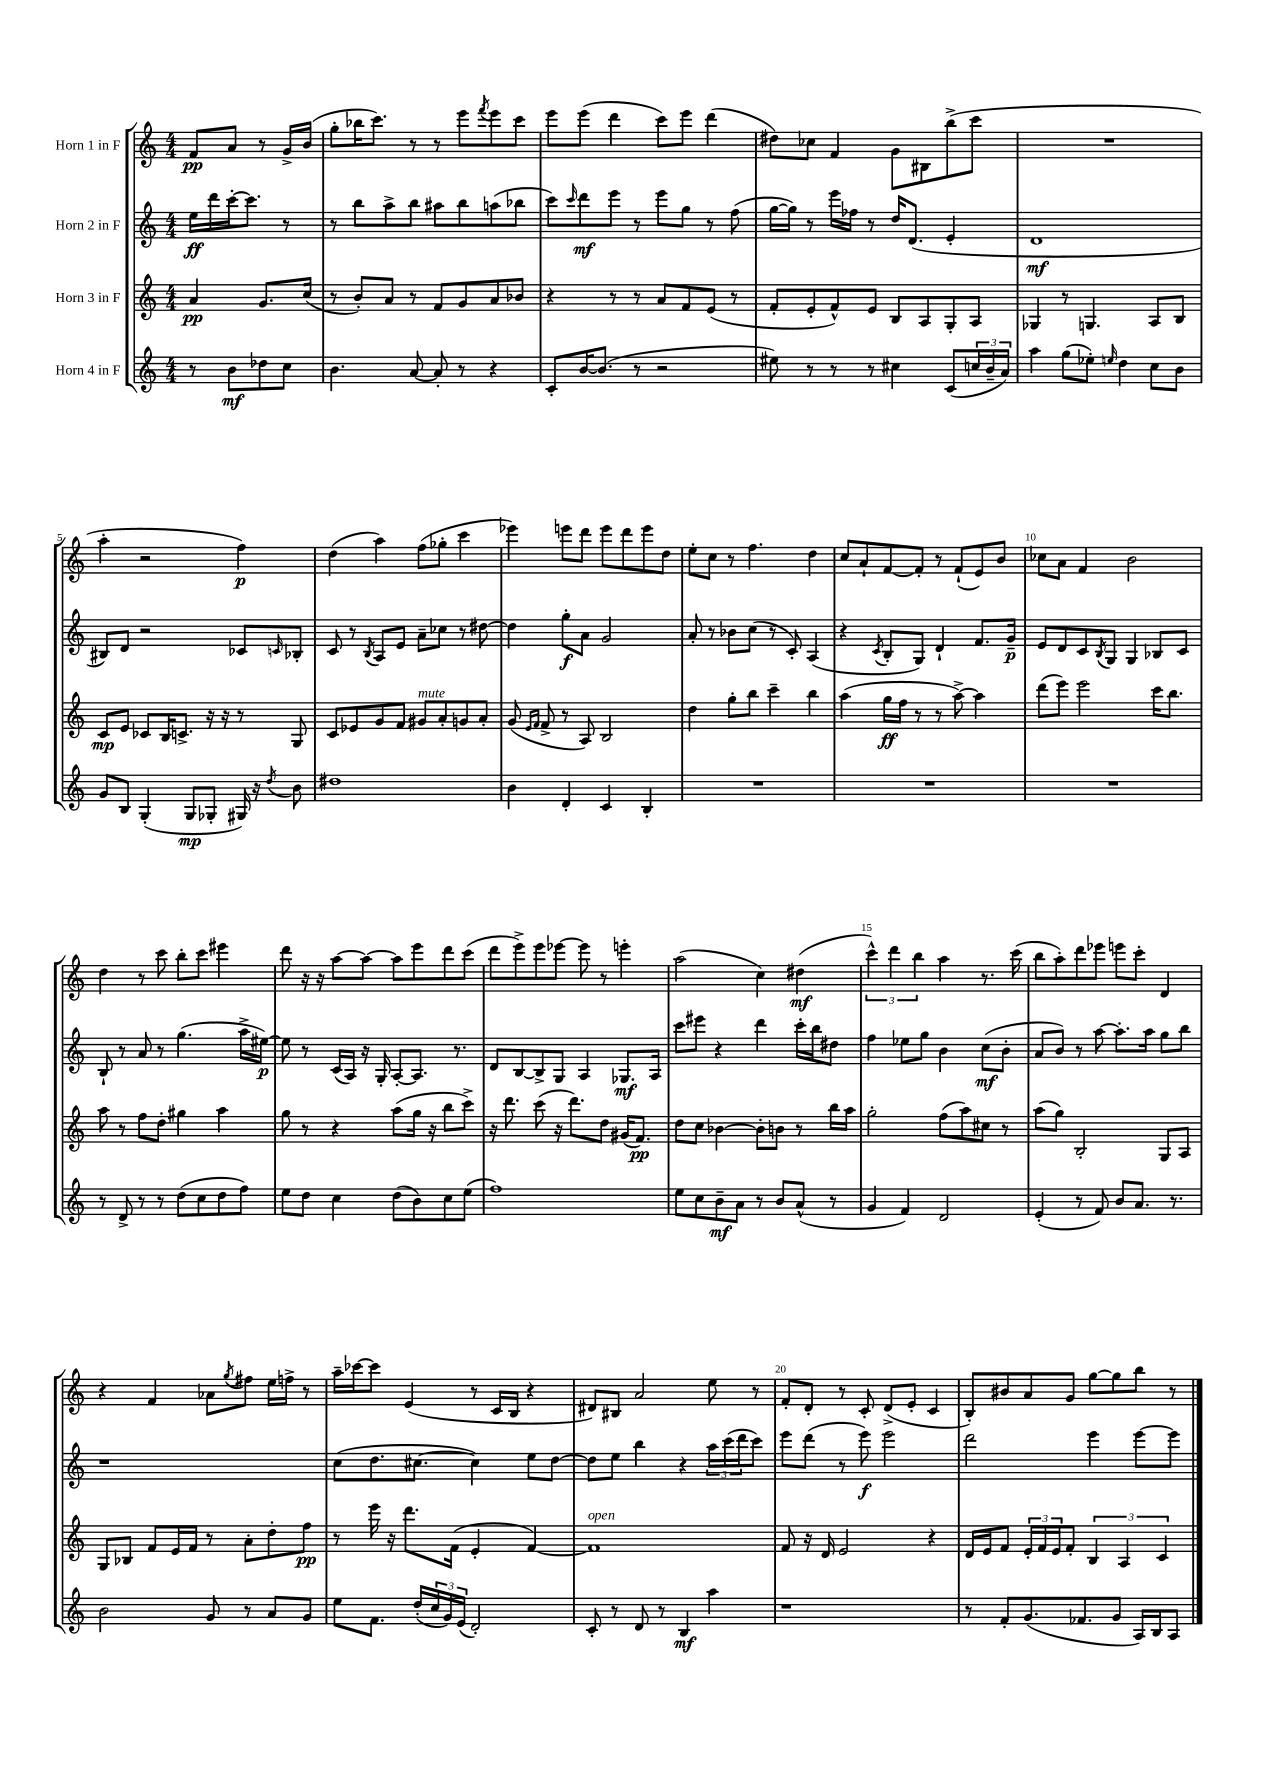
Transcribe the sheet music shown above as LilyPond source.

<<
\new StaffGroup <<
\new Staff = "s0" \with { instrumentName = "Horn 1 in F" } {
    \clef treble \key c \major \numericTimeSignature \time 4/4 \partial 2
    f'8\pp a'8 r8 g'16-> b'16( |
    g''8-. bes''16 c'''8.) r8 r8 e'''8 \acciaccatura { f'''8 } e'''8 c'''8 |
    e'''8 e'''8( d'''4 c'''8) e'''8 d'''4( |
    dis''8) ces''8 f'4 g'8 bis8 b''8->( c'''8 |
    R1 |
    a''4-. r2 f''4\p) |
    d''4( a''4) f''8( ges''8-. c'''4 |
    ees'''4) e'''8 d'''8 e'''8 d'''8 e'''8 d''8 |
    e''8-. c''8 r8 f''4. d''4 |
    c''8 a'8-! f'8~ f'8-. r8 f'8-!( e'8) b'8 |
    ces''8 a'8 f'4 b'2 |
    d''4 r8 c'''8 b''8-. c'''8 eis'''4 |
    d'''8 r16 r16 a''8~ a''8~ a''8 e'''8 d'''8 c'''8( |
    d'''8 e'''8->) e'''8 ees'''8~ ees'''8 r8 e'''4-. |
    a''2( c''4) dis''4\mf( |
    \tuplet 3/2 { c'''4-^) d'''4 b''4 } a''4 r8. c'''16( |
    b''8 a''8-.) d'''8 ees'''8 e'''8 c'''8-. d'4 |
    r4 f'4 aes'8 \acciaccatura { g''8 } fis''8 e''16 f''16-> r8 |
    a''16-- ces'''16~ ces'''8 e'4( r8 c'16 b16 r4 |
    dis'8) bis8 a'2 e''8 r8 |
    f'8-. d'8-. r8 c'8-. d'8->( e'8-. c'4 |
    b8-.) bis'8 a'8 g'8 g''8~ g''8 b''8 r8 \bar "|." |
}
\new Staff = "s1" \with { instrumentName = "Horn 2 in F" } {
    \clef treble \key c \major \numericTimeSignature \time 4/4 \partial 2
    e''16\ff d'''16 c'''16~-. c'''8. r8 |
    r8 b''8 a''8-> b''8 ais''8 b''8 a''8( bes''8 |
    c'''8) \grace { c'''16 } d'''8\mf e'''8 r8 e'''8 g''8 r8 f''8( |
    g''16~ g''16) r8 e'''16 fes''16 r8 d''16 d'8.( e'4-. |
    d'1\mf |
    bis8) d'8 r2 ces'8 \grace { c'16 } bes8-. |
    c'8 r8 \acciaccatura { b8 } a8 e'8 a'8-- ces''8 r8 dis''8~ |
    dis''4 g''8-.\f a'8 g'2 |
    a'8-. r8 bes'8 c''8( r8 c'8-.) a4( |
    r4 \acciaccatura { c'8 } b8-. g8) d'4-! f'8. g'16--\p |
    e'8 d'8 c'8 \acciaccatura { b8 } g8 g4 bes8 c'8 |
    b8-! r8 a'8 r8 g''4.( a''16-> eis''16~\p) |
    eis''8 r8 c'16( a16) r16 g16-. a8~-. a8. r8. |
    d'8 b8~ b8-> g8 a4 ges8.\mf a16 |
    c'''8 eis'''8 r4 d'''4 c'''16-. b''16 dis''8 |
    f''4 ees''8 g''8 b'4 c''8\mf( b'8-. |
    a'8 b'8) r8 a''8~ a''8.-. a''16 g''8 b''8 |
    r1 |
    c''8( d''8. cis''8.~ cis''4) e''8 d''8~ |
    d''8 e''8 b''4 r4 \tuplet 3/2 { a''16 c'''16( d'''16 } c'''8) |
    e'''8 d'''8( r8 e'''8\f) e'''2 |
    d'''2 e'''4 e'''8~ e'''8 \bar "|." |
}
\new Staff = "s2" \with { instrumentName = "Horn 3 in F" } {
    \clef treble \key c \major \numericTimeSignature \time 4/4 \partial 2
    a'4\pp g'8. c''16( |
    r8 b'8-.) a'8 r8 f'8 g'8 a'8 bes'8 |
    r4 r8 r8 a'8 f'8 e'8( r8 |
    f'8-. e'8-. f'8-^) e'8 b8 a8 g8-. a8 |
    ges4 r8 g4. a8 b8 |
    c'8\mp e'8 ces'8 b16 c'8.-> r16 r16 r8 g8 |
    c'8 ees'8 g'8 f'8 gis'8^\markup { \italic "mute" } a'8-. g'8 a'8-. |
    g'8( \grace { e'16 f'16 } f'8-> r8 a8) b2 |
    d''4 g''8-. b''8 c'''4-- b''4 |
    a''4( g''16\ff f''16 r8 r8 a''8~->) a''4 |
    d'''8( e'''8) e'''2 c'''16 b''8. |
    a''8 r8 f''8 d''8-. gis''4 a''4 |
    g''8 r8 r4 a''8( g''16 r16 b''8 c'''8->) |
    r16 d'''8. c'''8( r16 d'''8.) d''8 gis'16( f'8.\pp) |
    d''8 c''8 bes'4~ bes'8-. b'8 r8 b''16 a''16 |
    g''2-. f''8( a''8) cis''8 r8 |
    a''8( g''8) b2-. g8 a8 |
    g8 bes8 f'8 e'16 f'16 r8 a'8-. d''8-. f''8\pp |
    r8 e'''16 r16 d'''8. f'16( e'4-. f'4~) |
    f'1^\markup { \italic "open" } |
    f'8 r16 d'16 e'2 r4 |
    d'16 e'16 f'8 \tuplet 3/2 { e'16-. f'16 e'16 } f'8-. \tuplet 3/2 { b4 a4 c'4 } \bar "|." |
}
\new Staff = "s3" \with { instrumentName = "Horn 4 in F" } {
    \clef treble \key c \major \numericTimeSignature \time 4/4 \partial 2
    r8 b'8\mf des''8 c''8 |
    b'4. a'8~ a'8-. r8 r4 |
    c'8-. b'16~ b'8.( r8 r2 |
    eis''8) r8 r8 r8 cis''4 c'8( \tuplet 3/2 { c''16 b'16-- a'16) } |
    a''4 g''8( ees''8-.) \grace { e''16 } d''4 c''8 b'8 |
    g'8 b8 g4-.( g8\mp ges8-. gis16) r16 \acciaccatura { d''8 } b'8 |
    dis''1 |
    b'4 d'4-. c'4 b4-. |
    R1 |
    R1 |
    R1 |
    r8 d'8-> r8 r8 d''8( c''8 d''8 f''8) |
    e''8 d''8 c''4 d''8( b'8) c''8 e''8( |
    f''1) |
    e''8 c''8 b'8--\mf a'8 r8 b'8 a'8-^( r8 |
    g'4 f'4) d'2 |
    e'4-.( r8 f'8) b'8 a'8. r8. |
    b'2 g'8 r8 a'8 g'8 |
    e''8 f'8. d''16-.( \tuplet 3/2 { c''16 g'16) e'16( } d'2-.) |
    c'8-. r8 d'8 r8 b4\mf a''4 |
    r1 |
    r8 f'8-. g'8.( fes'8. g'8 a16) b16 a8 \bar "|." |
}
>>
>>
\layout { \context { \Score \override BarNumber.break-visibility = ##(#f #t #t) barNumberVisibility = #(every-nth-bar-number-visible 5) } }
